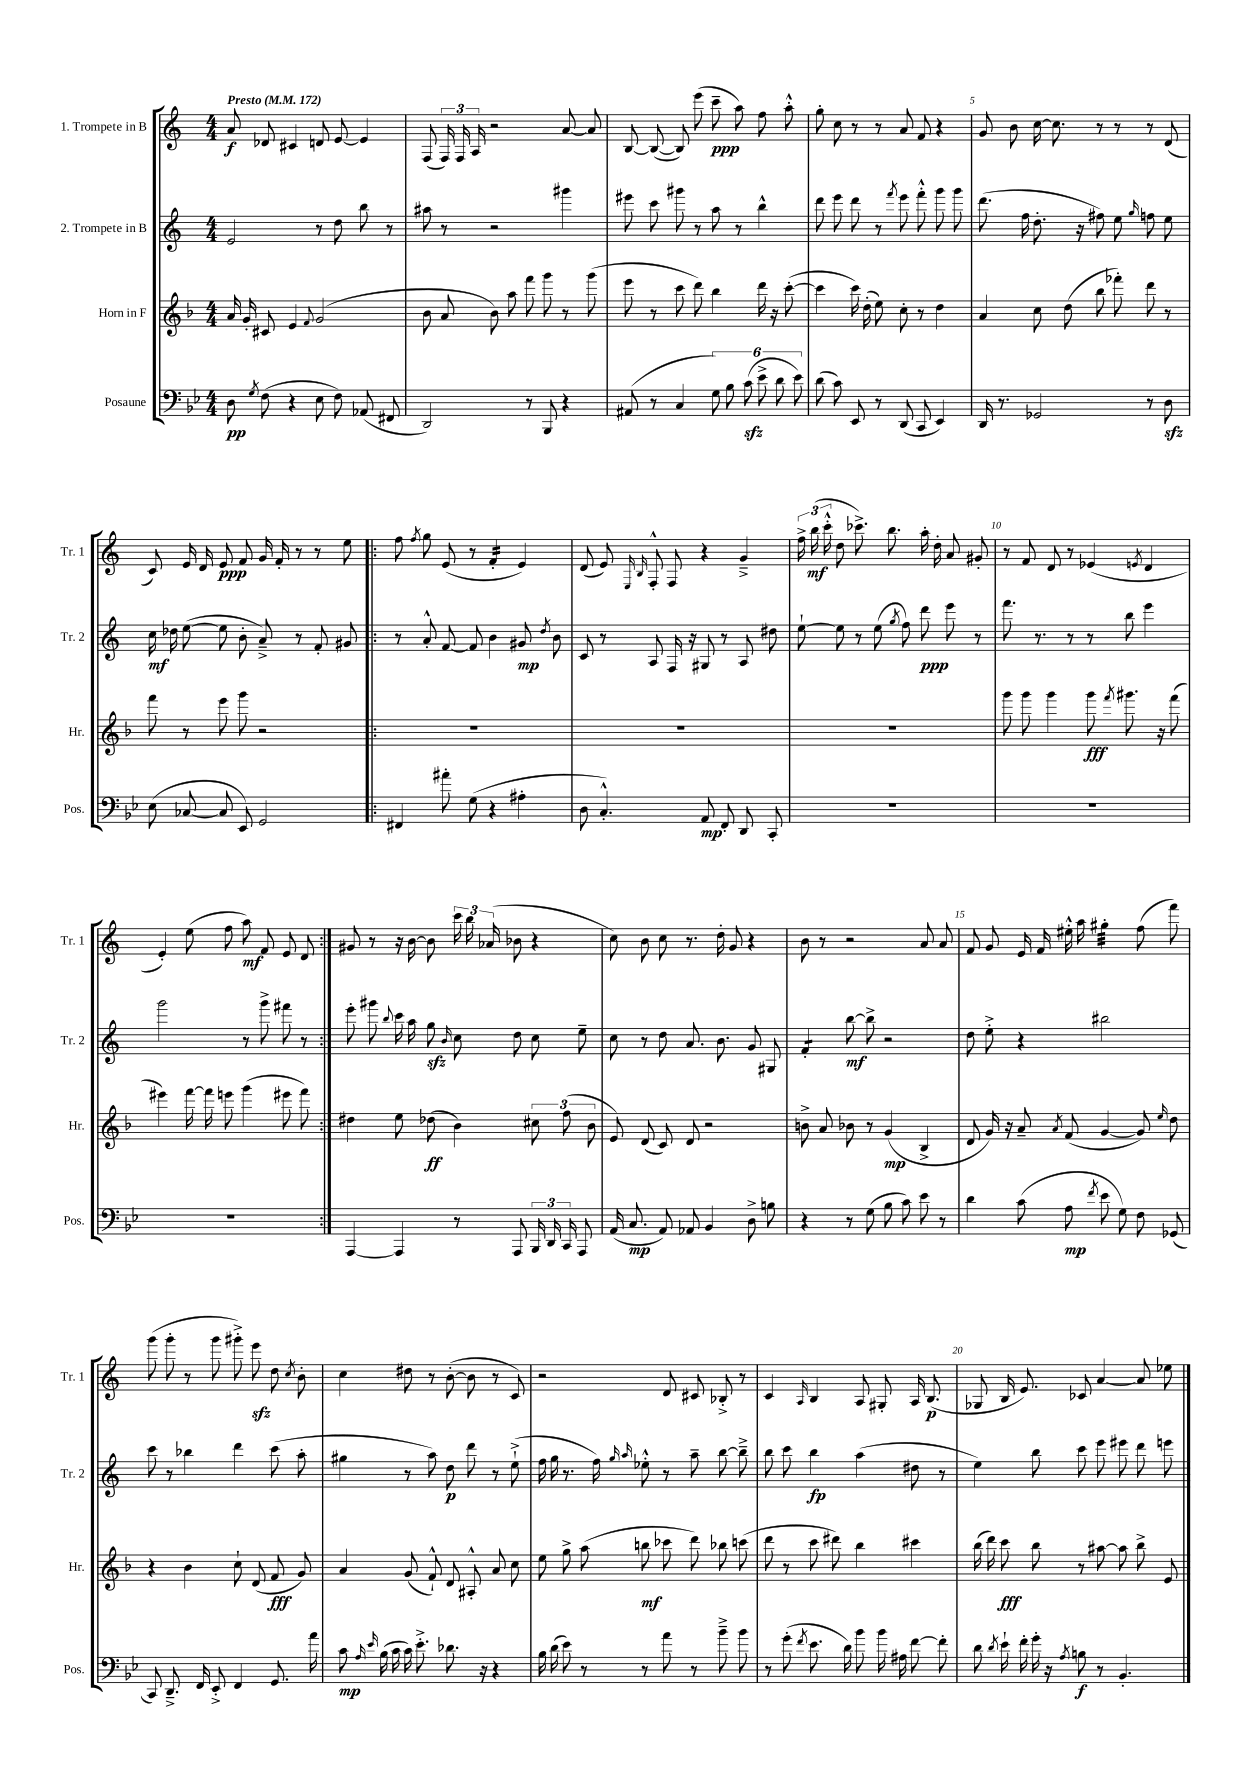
<<
\new StaffGroup <<
\new Staff = "s0" \with { instrumentName = "1. Trompete in B" shortInstrumentName = "Tr. 1" } {
    \clef treble \key c \major \numericTimeSignature \time 4/4 \tempo "Presto" 4 = 172
    \autoBeamOff a'8\f des'8 cis'4 d'8 e'8~ e'4 |
    f8( \tuplet 3/2 { f16) f16 a16 } r2 a'8~ a'8 |
    b8~ b8~( b8) e'''8( c'''8--\ppp a''8) f''8 a''8-.-^ |
    g''8-. c''8 r8 r8 a'8 f'8 r4 |
    g'8 b'8 c''16~ c''8. r8 r8 r8 d'8( |
    c'8) e'16 d'16 e'8\ppp f'8 g'16 f'16-. r8 r8 e''8 |
    \repeat volta 2 { f''8 \acciaccatura { f''8 } g''8 e'8( r8 f'4:16-. e'4) |
    d'8( e'8) \grace { e16 b16 } f8-.-^ f8 r4 g'4---> |
    \tuplet 3/2 { f''16-> b''16\mf( c'''16-.-^ } d''8 ces'''8.->) b''8. a''16-. d''16-. a'8 gis'8-. |
    r8 f'8 d'8 r8 ees'4( \acciaccatura { e'8 } d'4 |
    e'4-.) e''8( f''8 a''8\mf) f'8 e'8 d'8 | }
    gis'8 r8 r16 b'16~ b'8 \tuplet 3/2 { c'''16 b''16 aes'16( } bes'8 r4 |
    c''8) b'8 c''8 r8. d''16-. g'8 r4 |
    b'8 r8 r2 a'8 a'8 |
    f'8 g'8 e'16 f'16 eis''16-.-^ a''16 gis''4:32-. f''8( f'''8) |
    g'''8( g'''8-. r8 g'''8 gis'''8-.->) e'''8\sfz d''8 \acciaccatura { c''8 } b'8-. |
    c''4 dis''8 r8 b'8~-.( b'8 r8 c'8) |
    r2 d'8 cis'8 bes8-.-> r8 |
    c'4 \grace { a16 } b4 a8 gis8-. a16 b8.\p( |
    ges8 b16 e'8.) ces'8 a'4~ a'8 ees''8 \bar "|." |
}
\new Staff = "s1" \with { instrumentName = "2. Trompete in B" shortInstrumentName = "Tr. 2" } {
    \clef treble \key c \major \numericTimeSignature \time 4/4
    \autoBeamOff e'2 r8 d''8 b''8 r8 |
    ais''8 r8 r2 gis'''4 |
    eis'''8 c'''8 gis'''8 r8 a''8 r8 b''4-^ |
    d'''8 e'''8 d'''8 r8 \acciaccatura { f'''8 } e'''8 f'''8-.-^ g'''8 g'''8 |
    d'''8.( f''16 d''8.-. r16 fis''8) e''8 \grace { g''16 } f''8 e''8 |
    c''16\mf des''16 e''8~( e''8 b'8-. a'8--->) r8 f'8-. gis'8 |
    \repeat volta 2 { r8 a'8-.-^ f'8~ f'8 b'4 gis'8\mp \acciaccatura { d''8 } b'8 |
    c'8 r8 a8 f16 r16 gis8 r8 a8 dis''8 |
    e''8~-! e''8 r8 e''8( \acciaccatura { g''8 } f''8) d'''8\ppp e'''8 r8 |
    f'''8. r8. r8 r8 b''8 e'''4 |
    g'''2 r8 g'''8-> fis'''8 r8 | }
    e'''8-. gis'''8 \appoggiatura { b''8 } c'''16 a''16 g''8\sfz \grace { b'16 } c''8 d''8 c''8 e''8-- |
    c''8 r8 d''8 a'8. b'8. g'8 gis8 |
    f'4:8-. b''8~\mf b''8-> r2 |
    d''8 e''8-.-> r4 bis''2 |
    c'''8 r8 bes''4 d'''4 c'''8( a''8-. |
    gis''4 r8 a''8) d''8\p d'''8 r8 e''8-!->( |
    f''16 g''16 r8. f''16) \grace { g''16 a''16 } ees''8-.-^ r8 a''8-- b''8~ b''8---> |
    b''8 c'''8 b''4\fp a''4( dis''8 r8 |
    e''4) b''8 c'''8 e'''8 eis'''8 d'''8 e'''8 \bar "|." |
}
\new Staff = "s2" \with { instrumentName = "Horn in F" shortInstrumentName = "Hr." } {
    \clef treble \key f \major \numericTimeSignature \time 4/4
    \autoBeamOff a'16 g'16-. cis'8 e'4 \appoggiatura { f'8 } g'2( |
    bes'8 a'8 bes'8) a''8 f'''8 g'''8 r8 g'''8( |
    e'''8 r8 c'''8 d'''8) bes''4 d'''16 r16 c'''8~-.( |
    c'''4 c'''16) d''16-.( e''8) c''8-. r8 d''4 |
    a'4 c''8 d''8( bes''8 fes'''8-.) d'''8 r8 |
    f'''8 r8 e'''8 g'''8 r2 |
    \repeat volta 2 { R1 |
    R1 |
    R1 |
    g'''8 g'''8 g'''4 g'''8\fff \acciaccatura { f'''8 } gis'''8. r16 f'''8( |
    eis'''4) f'''16~ f'''16 e'''8 g'''4( eis'''8 f'''8) | }
    dis''4 e''8 des''8\ff( bes'4) \tuplet 3/2 { cis''8 f''8( bes'8 } |
    e'8) d'8( c'8) d'8 r2 |
    b'8-> a'8 bes'8 r8 g'4\mp( bes4-> |
    d'8 g'16) r16 a'8-- \acciaccatura { a'8 } f'8( g'4~ g'8) \grace { e''16 } d''8 |
    r4 bes'4 c''8-! d'8( f'8\fff g'8) |
    a'4 g'8( f'8-!-^) d'8 ais8-.-^ a'8 c''8 |
    e''8 g''8-> a''8( b''8\mf ces'''8 d'''8) bes''8 c'''8( |
    d'''8 r8 c'''8 dis'''8) bes''4 cis'''4 |
    bes''16( d'''16) c'''8\fff bes''8 r8 ais''8~ ais''8 bes''8-> e'8 \bar "|." |
}
\new Staff = "s3" \with { instrumentName = "Posaune" shortInstrumentName = "Pos." } {
    \clef bass \key bes \major \numericTimeSignature \time 4/4
    \autoBeamOff d8\pp \acciaccatura { g8 } f8( r4 ees8 f8) aes,8( fis,8 |
    d,2) r8 bes,,8 r4 |
    ais,8( r8 c4 \tuplet 6/4 { g8) bes8 c'8\sfz( ees'8-> d'8 ees'8) } |
    d'8( c'8) ees,8 r8 d,8( c,8 ees,4) |
    d,16 r8. ges,2 r8 d8\sfz |
    ees8( ces8~ ces8 ees,8) g,2 |
    \repeat volta 2 { fis,4 ais'8-. g8( r4 ais4-. |
    d8 c4.-.-^) a,8\mp f,8-. d,8 c,8-. |
    R1 |
    R1 |
    R1 | }
    a,,4~ a,,4 r8 a,,8 \tuplet 3/2 { bes,,16 d,16 c,16 } a,,8 |
    a,16( c8.\mp a,8) aes,8 bes,4 d8-> b8 |
    r4 r8 g8( bes8 c'8) ees'8 r8 |
    d'4 c'8( a8\mp \acciaccatura { f'8 } ees'8 g8) f8 ges,8( |
    c,8) d,8.---> f,16 ees,8-.-> f,4 g,8. a'16 |
    c'8\mp \grace { a16 ees'16 } bes16( c'16 c'16) ees'8.-.-> des'8. r16 r4 |
    bes16 d'16( ees'8) r8 r8 a'8 r8 bes'8---> bes'8 |
    r8 g'8-.( \acciaccatura { f'8 } ees'8. d'16) bes'8 bes'16 ais16 f'8~ f'8-. |
    d'8 \acciaccatura { d'8 } ees'16-! f'16-. g'16-. r16 \acciaccatura { a8 } b8\f r8 bes,4.-. \bar "|." |
}
>>
>>
\layout { \context { \Score \override BarNumber.break-visibility = ##(#f #t #t) barNumberVisibility = #(every-nth-bar-number-visible 5) } }
